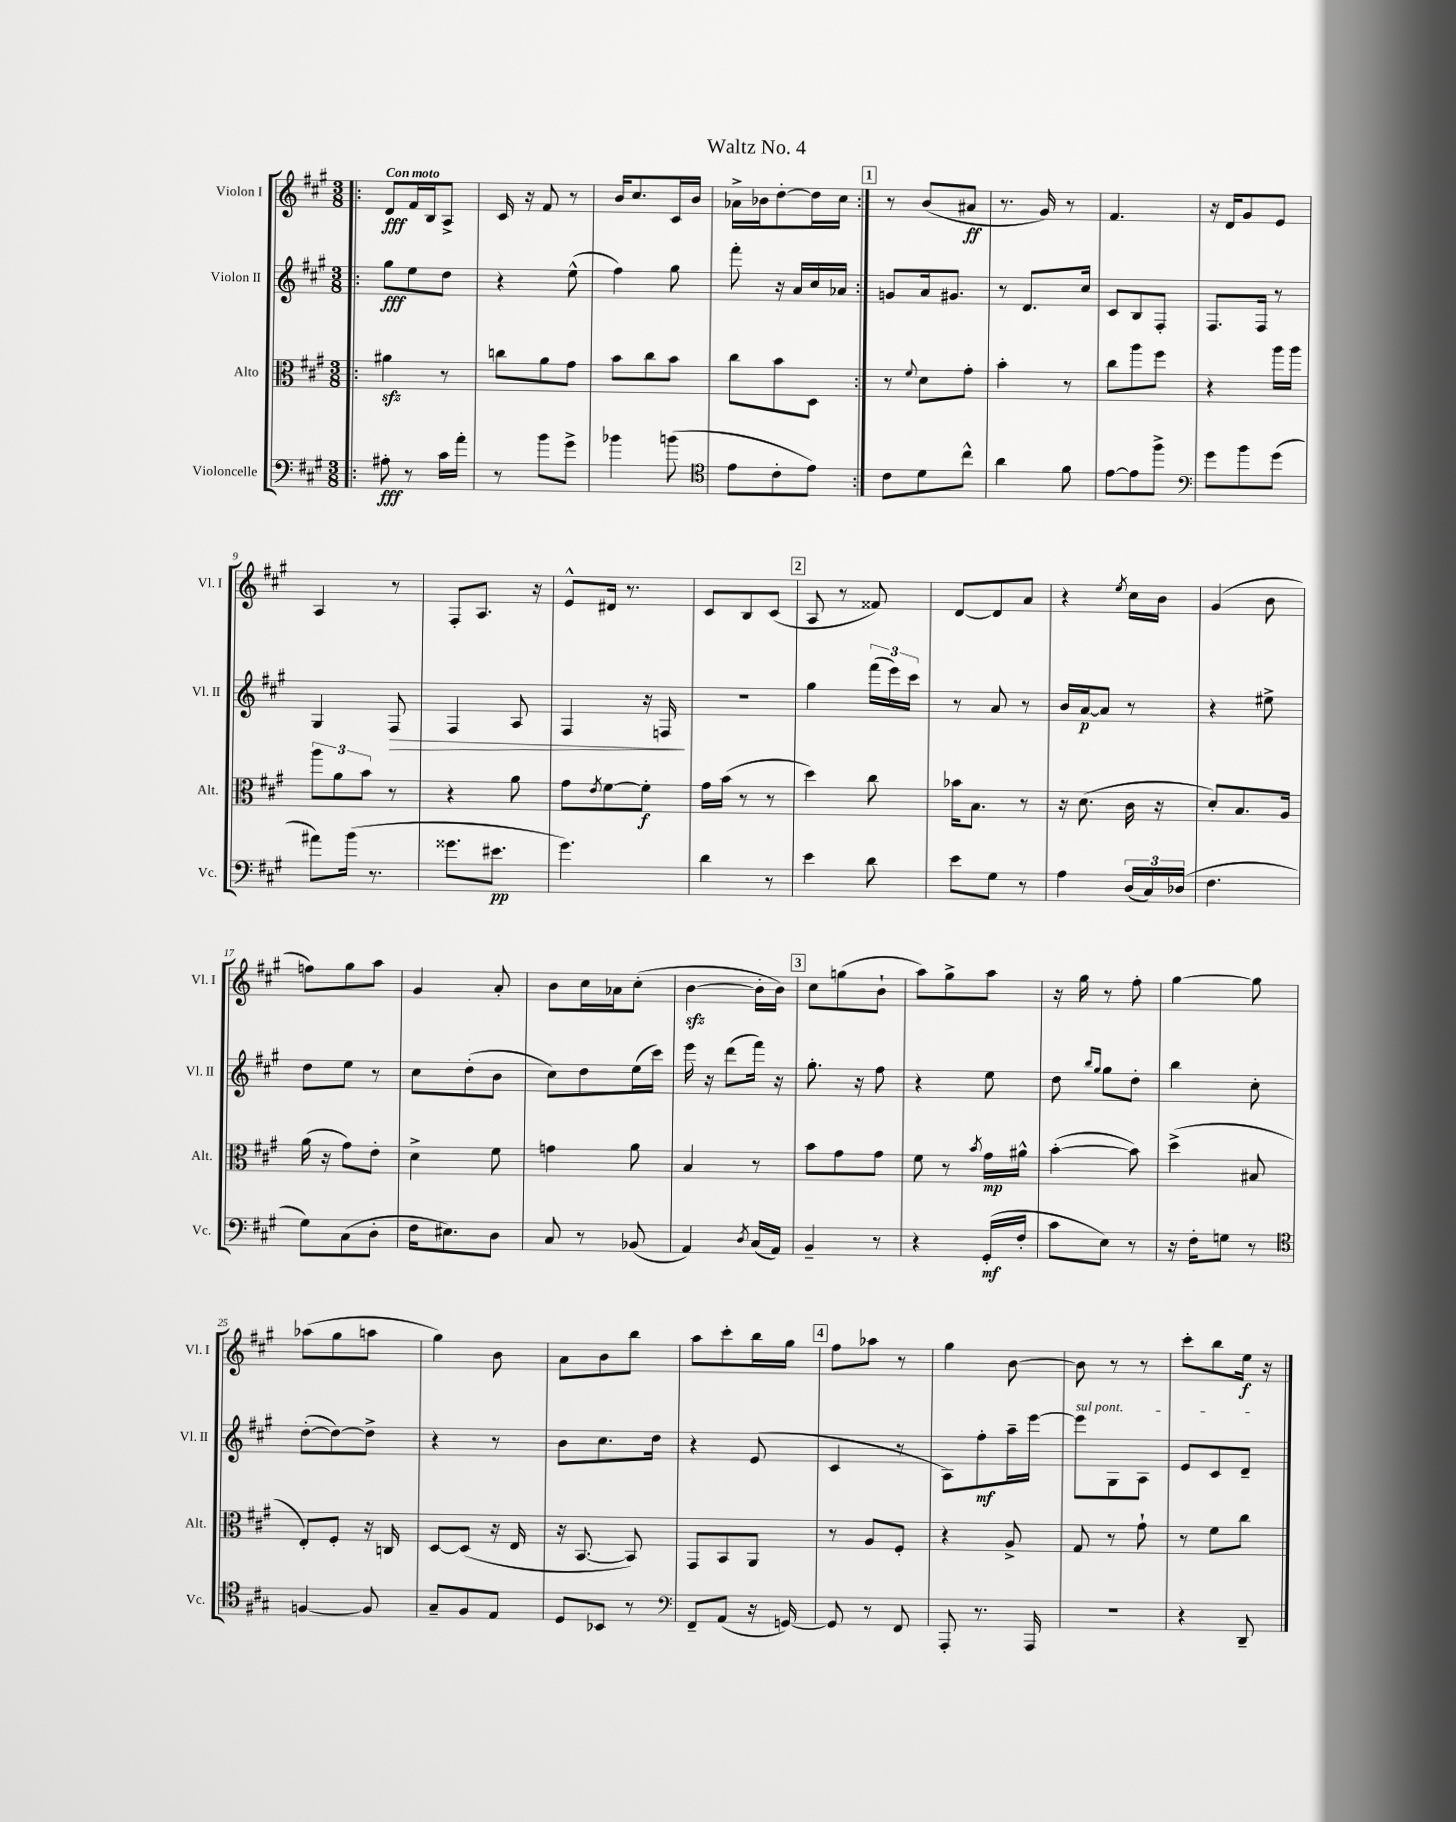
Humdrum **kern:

**kern	**dynam	**kern	**dynam	**kern	**dynam	**kern	**dynam
*part4	*part4	*part3	*part3	*part2	*part2	*part1	*part1
*staff4	*staff4	*staff3	*staff3	*staff2	*staff2	*staff1	*staff1
*I"Violoncelle	*	*I"Alto	*	*I"Violon II	*	*I"Violon I	*
*I'Vc.	*	*I'Alt.	*	*I'Vl. II	*	*I'Vl. I	*
*clefF4	*	*clefC3	*	*clefG2	*	*clefG2	*
*k[f#c#g#]	*	*k[f#c#g#]	*	*k[f#c#g#]	*	*k[f#c#g#]	*
*M3/8	*	*M3/8	*	*M3/8	*	*M3/8	*
=1!|:	=1!|:	=1!|:	=1!|:	=1!|:	=1!|:	=1!|:	=1!|:
!	!	!	!	!	!	!LO:TX:a:B:t=Con moto	!
8A#X'\	fff	4a#Xzz\	.	8gg#\L	fff	8d/L	fff
8r	.	.	.	8ee\	.	16f#/L	.
.	.	.	.	.	.	16B/J	.
16c#\LL	.	8r	.	8dd\J	.	8A^/J	.
16a'\JJ	.	.	.	.	.	.	.
=2	=2	=2	=2	=2	=2	=2	=2
8r	.	8ccn\L	.	4r	.	16c#/	.
.	.	.	.	.	.	16r	.
8b\L	.	8a\	.	.	.	8f#/	.
8g#^\J	.	8g#\J	.	(8ee^^\	.	8r	.
=3	=3	=3	=3	=3	=3	=3	=3
4b-X\	.	8b\L	.	4ff#\)	.	16b/KL	.
.	.	.	.	.	.	8.cc#/	.
.	.	8cc#\	.	.	.	.	.
(8bn\	.	8b\J	.	8gg#\	.	16c#/L	.
.	.	.	.	.	.	16b/JJ	.
=4	=4	=4	=4	=4	=4	=4	=4
*clefC4	*	*	*	*	*	*	*
8e\L	.	8cc#\L	.	8fff#'\	.	16a-X^\LL	.
.	.	.	.	.	.	16b-X\J	.
8c#'\	.	8b\	.	16r	.	[8dd'\	.
.	.	.	.	16a/LL	.	.	.
8e\J)	.	8D\J	.	16cc#/	.	16dd\L]	.
.	.	.	.	16a-X/JJ	.	16cc#\JJ	.
!!LO:REH:place=s1:t=1
=5:|!	=5:|!	=5:|!	=5:|!	=5:|!	=5:|!	=5:|!	=5:|!
8c#\L	.	8r	.	8gn/L	.	8r	.
.	.	8qqf#/	.	.	.	.	.
8d\	.	8d\L	.	16a/k	.	(8b/L	.
.	.	.	.	8.g#X/J	.	.	.
8cc#^^\J	.	8g#'\J	.	.	.	8a#X/J	ff
=6	=6	=6	=6	=6	=6	=6	=6
4a\	.	4b'\	.	8r	.	8.r	.
.	.	.	.	8.d/L	.	.	.
.	.	.	.	.	.	16g#/)	.
8f#\	.	8r	.	.	.	8r	.
.	.	.	.	16cc#/Jk	.	.	.
=7	=7	=7	=7	=7	=7	=7	=7
[8e\L	.	8cc#\L	.	8c#/L	.	4.f#/	.
8e\]	.	8aa\	.	8B/	.	.	.
8ff#^\J	.	8ff#\J	.	8F#'/J	.	.	.
=8	=8	=8	=8	=8	=8	=8	=8
*clefF4	*	*	*	*	*	*	*
8g#\L	.	4r	.	8.F#/L	.	16r	.
.	.	.	.	.	.	16d/KL	.
8b\	.	.	.	.	.	8g#/	.
.	.	.	.	16F#/Jk	.	.	.
(8g#\J	.	16aa\LL	.	8r	.	8e/J	.
.	.	16aa\JJ	.	.	.	.	.
!!LO:LB:g=z
=9	=9	=9	=9	=9	=9	=9	=9
8a#X\L)	.	12aa\L	.	4G#/	.	4A/	.
.	.	12a\	.	.	.	.	.
(16b\Jk	.	.	.	.	.	.	.
.	.	12b\J	.	.	.	.	.
8.r	.	.	.	.	.	.	.
!	!	!	!	!	!LO:HP:b	!	!
.	.	8r	.	8F#/	>	8r	.
=10	=10	=10	=10	=10	=10	=10	=10
8.g##X\L	.	4r	.	4F#/	.	8F#'/L	.
.	.	.	.	.	.	8.A/J	.
8.e#X\J	pp	.	.	.	.	.	.
.	.	8a\	.	8A/	.	.	.
.	.	.	.	.	.	16r	.
=11	=11	=11	=11	=11	=11	=11	=11
4.g#\)	.	8g#\L	.	4F#/	.	8e^^/L	.
.	.	8qe/	.	.	.	.	.
.	.	[8f#\	.	.	.	16d#X/Jk	.
.	.	.	.	.	.	8.r	.
.	.	8f#'\J]	f	16r	.	.	.
.	.	.	.	16Fn/	.	.	.
.	.	.	.	.	]	.	.
=12	=12	=12	=12	=12	=12	=12	=12
4d\	.	16g#\LL	.	4.r	.	8c#/L	.
.	.	(16b\JJ	.	.	.	.	.
.	.	8r	.	.	.	8B/	.
8r	.	8r	.	.	.	(8c#/J	.
!!LO:REH:place=s1:t=2
=13	=13	=13	=13	=13	=13	=13	=13
4e\	.	4dd\)	.	4gg#\	.	8A/	.
.	.	.	.	.	.	8r	.
8d\	.	8cc#\	.	(24fff#\LL	.	8f##X/)	.
.	.	.	.	24eee\)	.	.	.
.	.	.	.	24ccc#\JJ	.	.	.
=14	=14	=14	=14	=14	=14	=14	=14
8e\L	.	16b-X\KL	.	8r	.	[8d/L	.
.	.	8.B\J	.	.	.	.	.
8G#\J	.	.	.	8a/	.	8d/]	.
8r	.	8r	.	8r	.	8a/J	.
=15	=15	=15	=15	=15	=15	=15	=15
4A\	.	16r	.	16b/LL	.	4r	.
.	.	(8.d\	.	[16a/J	p	.	.
.	.	.	.	8a/J]	.	.	.
.	.	.	.	.	.	8qee/	.
(24D/LL	.	16c#\	.	8r	.	16cc#\LL	.
24C#/)	.	.	.	.	.	.	.
.	.	16r	.	.	.	16b\JJ	.
(24D-X/JJ	.	.	.	.	.	.	.
=16	=16	=16	=16	=16	=16	=16	=16
4.F#\	.	8d'/L)	.	4r	.	(4g#/	.
.	.	8.B/	.	.	.	.	.
.	.	.	.	8ee#X^\	.	8b\	.
.	.	16A/Jk	.	.	.	.	.
!!LO:LB:g=z
=17	=17	=17	=17	=17	=17	=17	=17
8G#\L)	.	(16a\	.	8dd\L	.	8ffn\L)	.
.	.	16r	.	.	.	.	.
(8C#\	.	8g#\L)	.	8ee\J	.	8gg#\	.
8D'\J	.	8e'\J	.	8r	.	8aa\J	.
=18	=18	=18	=18	=18	=18	=18	=18
16F#\KL	.	4d^\	.	8cc#\L	.	4g#/	.
8.E#X\)	.	.	.	.	.	.	.
.	.	.	.	(8dd'\	.	.	.
8D\J	.	8f#\	.	8b\J	.	8a'/	.
=19	=19	=19	=19	=19	=19	=19	=19
8C#/	.	4gn\	.	8cc#\L)	.	8b\L	.
8r	.	.	.	8dd\	.	16cc#\L	.
.	.	.	.	.	.	16a-X\J	.
(8BB-X/	.	8a\	.	(16ee\L	.	(8cc#'\J	.
.	.	.	.	16ccc#\JJ)	.	.	.
=20	=20	=20	=20	=20	=20	=20	=20
4AA/)	.	4B/	.	16eee\	.	[4bzz\	.
.	.	.	.	16r	.	.	.
.	.	.	.	(8ddd\L	.	.	.
8qD/	.	.	.	.	.	.	.
(16C#/LL	.	8r	.	16fff#\Jk)	.	16b'\LL]	.
16AA/JJ)	.	.	.	16r	.	16b\JJ)	.
!!LO:REH:place=s1:t=3
=21	=21	=21	=21	=21	=21	=21	=21
4BB~/	.	8b\L	.	8.gg#'\	.	8cc#\L	.
.	.	8g#\	.	.	.	(8ggn\	.
.	.	.	.	16r	.	.	.
8r	.	8g#\J	.	8ff#\	.	8b`\J	.
=22	=22	=22	=22	=22	=22	=22	=22
4r	.	8f#\	.	4r	.	8aa\L)	.
.	.	8r	.	.	.	8gg#^\	.
.	.	8qb/	.	.	.	.	.
(16GG#'/LL	mf	16g#\LL	mp	8ee\	.	8aa\J	.
16F#'/JJ	.	16a#X^^\JJ	.	.	.	.	.
=23	=23	=23	=23	=23	=23	=23	=23
8c#\L	.	([4b'\	.	8dd\	.	16r	.
.	.	.	.	.	.	16gg#\	.
.	.	.	.	16qqbb/LL	.	.	.
.	.	.	.	16qqgg#/JJ	.	.	.
8E\J)	.	.	.	8gg#\L	.	8r	.
8r	.	8b\])	.	8dd'\J	.	8ff#'\	.
=24	=24	=24	=24	=24	=24	=24	=24
16r	.	(4dd^\	.	4bb\	.	[4gg#\	.
16F#'\KL	.	.	.	.	.	.	.
8Gn\J	.	.	.	.	.	.	.
8r	.	8B#X/	.	8cc#'\	.	8gg#\]	.
!!LO:LB:g=z
=25	=25	=25	=25	=25	=25	=25	=25
*clefC4	*	*	*	*	*	*	*
[4Fn/	.	8E'/L)	.	([8dd'\L	.	(8aa-X\L	.
.	.	8F#'/J	.	8dd\_)	.	8gg#\	.
8F/]	.	16r	.	8dd^\J]	.	8aan\J	.
.	.	16Cn/	.	.	.	.	.
=26	=26	=26	=26	=26	=26	=26	=26
8G#~/L	.	[8D/L	.	4r	.	4gg#\)	.
8F#/	.	(8D/J]	.	.	.	.	.
8E/J	.	16r	.	8r	.	8b\	.
.	.	16E/	.	.	.	.	.
=27	=27	=27	=27	=27	=27	=27	=27
8D/L	.	16r	.	8b\L	.	8a\L	.
.	.	[8.BB/	.	.	.	.	.
8BB-X/J	.	.	.	8.cc#\	.	8b\	.
8r	.	8BB/])	.	.	.	8bb\J	.
.	.	.	.	16dd\Jk	.	.	.
=28	=28	=28	=28	=28	=28	=28	=28
*clefF4	*	*	*	*	*	*	*
8FF#~/L	.	8GG#/L	.	4r	.	8aa\L	.
(8AA/J	.	8BB/	.	.	.	8ccc#'\	.
16r	.	8AA/J	.	(8e/	.	16bb\L	.
[16GGn/)	.	.	.	.	.	16gg#\JJ	.
!!LO:REH:place=s1:t=4
=29	=29	=29	=29	=29	=29	=29	=29
8GG/]	.	8r	.	4c#/	.	8ff#\L	.
8r	.	8A/L	.	.	.	8aa-X\J	.
8FF#/	.	8F#'/J	.	8r	.	8r	.
=30	=30	=30	=30	=30	=30	=30	=30
8AAA'/	.	4r	.	8A\L)	.	4gg#\	.
8.r	.	.	.	8ff#'\	mf	.	.
.	.	8A^/	.	16aa~\L	.	[8b\	.
16AAA/	.	.	.	[16eee\JJ	.	.	.
=31	=31	=31	=31	=31	=31	=31	=31
!	!	!	!	!LO:TX:a:i:t=sul pont.	!	!	!
4.r	.	8G#/	.	8eee\L]	.	8b\]	.
.	.	8r	.	8G#\	.	8r	.
.	.	8g#`\	.	8A\J	.	8r	.
=32	=32	=32	=32	=32	=32	=32	=32
4r	.	8r	.	8e/L	.	8ccc#'\L	.
.	.	8f#\L	.	8c#/	.	8bb\	.
8DD~/	.	8cc#\J	.	8d~/J	.	16ee\Jk	f
.	.	.	.	.	.	16r	.
==	==	==	==	==	==	==	==
*-	*-	*-	*-	*-	*-	*-	*-
